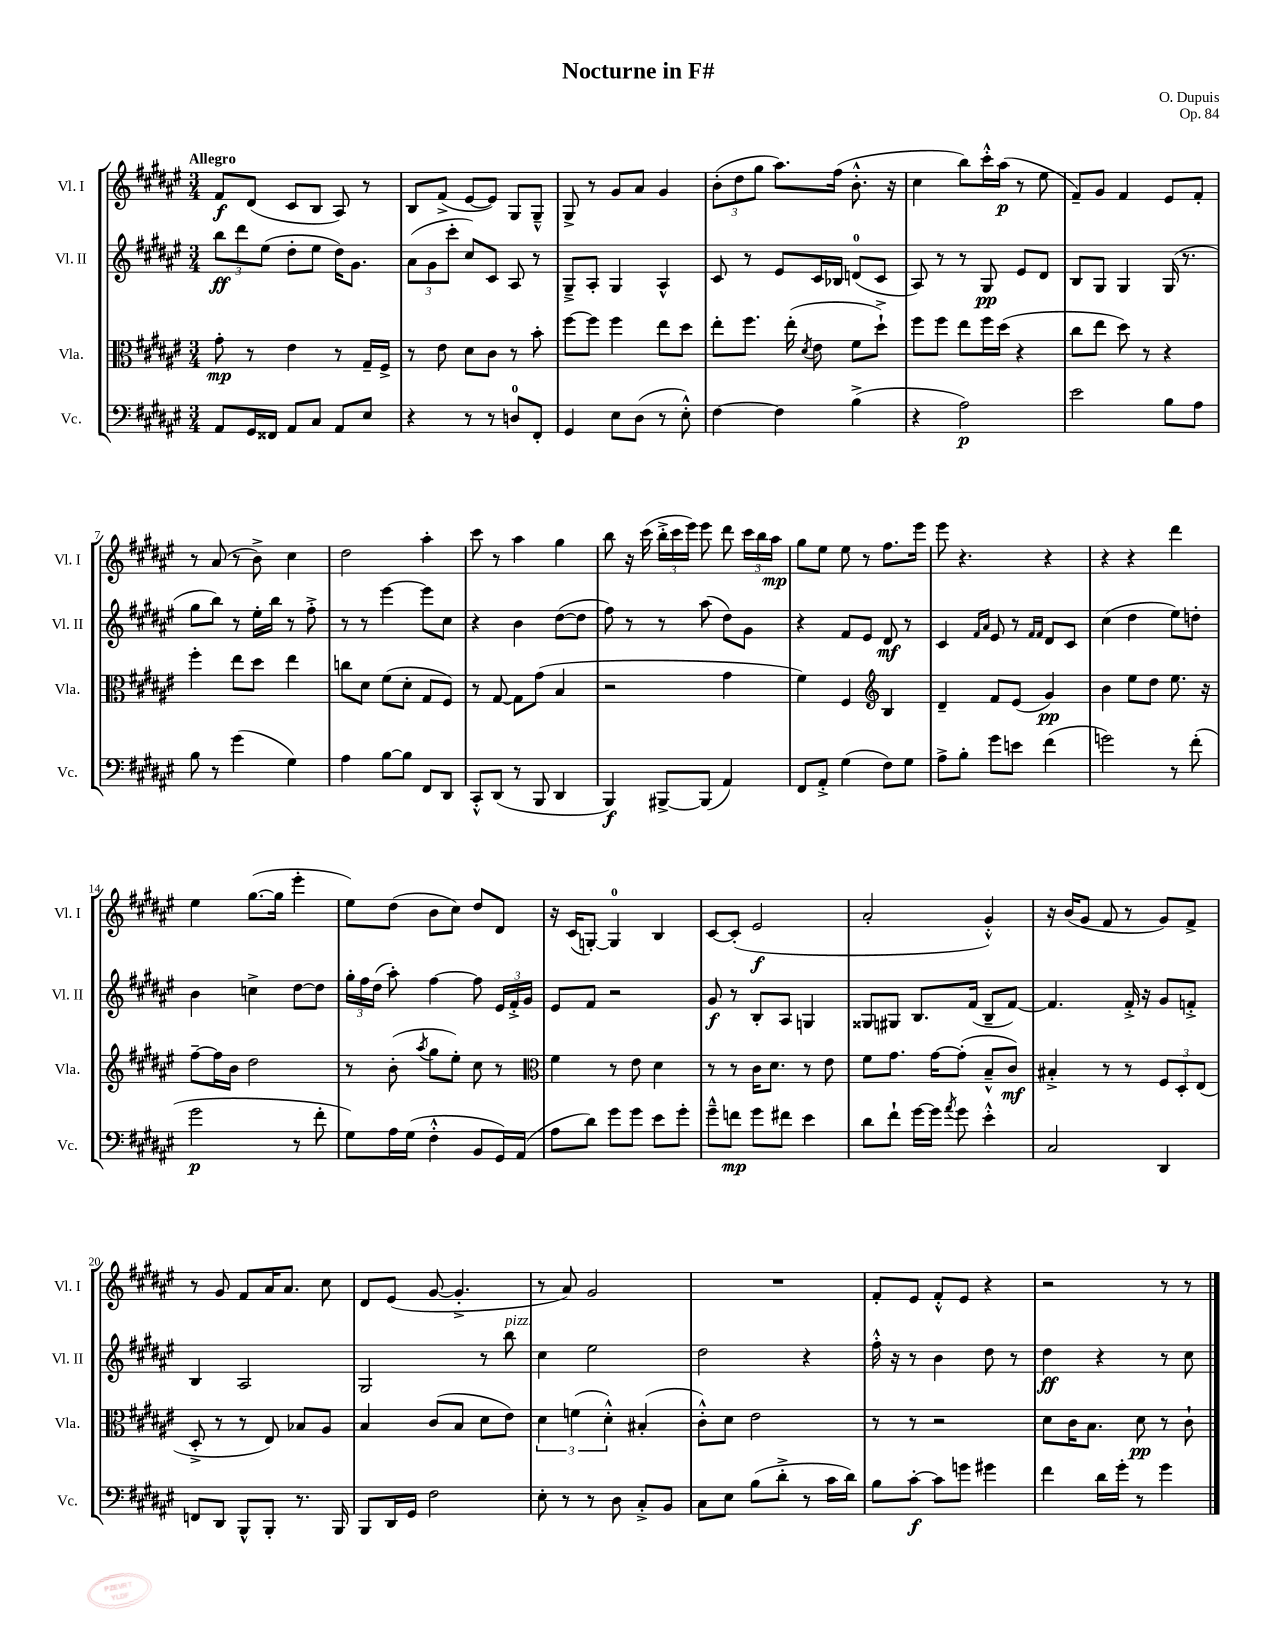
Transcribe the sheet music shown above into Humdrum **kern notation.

**kern	**kern	**kern	**kern
*staff4	*staff3	*staff2	*staff1
*clefF4	*clefC3	*clefG2	*clefG2
*k[f#c#g#d#a#e#]	*k[f#c#g#d#a#e#]	*k[f#c#g#d#a#e#]	*k[f#c#g#d#a#e#]
*M3/4	*M3/4	*M3/4	*M3/4
8AA#	8g#'	12bb	8f#
.	.	12ddd#	.
16GG#	8r	.	(8d#
.	.	(12ee#	.
16FF##	.	.	.
8AA#	4e#	8dd#'	8c#
8C#	.	8ee#	8B
8AA#	8r	16dd#)	8A#)
.	.	8.g#	.
8E#	16G#~	.	8r
.	16F#^	.	.
=	=	=	=
4r	8r	(12a#	8B
.	.	12g#	.
.	8e#	.	(8f#^
.	.	12ccc#'	.
8r	8d#	8cc#)	[8e#
8r	8c#	8c#	8e#])
8D	8r	8A#	8G#
8FF#'	8b'	8r	8G#~^^
=	=	=	=
4GG#	[8ff#	8G#~^	8G#^
.	8ff#]	8A#'	8r
8E#	4ff#	4G#	8g#
(8D#	.	.	8a#
8r	8ee#	4A#^^	4g#
8E#'^^)	8dd#	.	.
=	=	=	=
[4F#	8ee#'	8c#	(12b'
.	.	.	12dd#
.	8.ff#	8r	.
.	.	.	12gg#
4F#]	.	8e#	8.aa#)
.	(16ee#'	.	.
.	8qd#	.	.
.	8e#	16c#	.
.	.	16B-	(16ff#
(4B^	8f#	(8d	8.b'^^
.	8dd#`^)	8c#	.
.	.	.	16r
=	=	=	=
4r	8ff#	8A#)	4cc#
.	8ff#	8r	.
2A#)	8ee#	8r	8bb)
.	16ff#	8G#	16ccc#'^^
.	(16dd#	.	(16aa#
.	4r	8e#	8r
.	.	8d#	8ee#
=	=	=	=
2e#	8cc#	8B	8f#~)
.	8ee#	8G#	8g#
.	8dd#)	4G#	4f#
.	8r	.	.
8B	4r	(16G#	8e#
.	.	8.r	.
8A#	.	.	8f#'
=	=	=	=
8B	4ff#'	8gg#	8r
8r	.	8bb)	(8a#
(4g#	8ee#	8r	8r
.	8dd#	16ee#'	8b^)
.	.	16bb	.
4G#)	4ee#	8r	4cc#
.	.	8ff#'^	.
=	=	=	=
4A#	8cc	8r	2dd#
.	8d#	8r	.
[8B	(8f#	[4eee#	.
8B]	8d#'	.	.
8FF#	8G#	8eee#]	4aa#'
8DD#	8F#)	8cc#	.
=	=	=	=
8CC#'^^	8r	4r	8ccc#
(8DD#	[8G#	.	8r
8r	8G#]	4b	4aa#
8BBB	(8g#	.	.
4DD#	4B	([8dd#	4gg#
.	.	8dd#]	.
=	=	=	=
4BBB)	2r	8ff#)	8bb
.	.	8r	16r
.	.	.	(16ccc#
[8BBB#^	.	8r	24bb'^
.	.	.	24ccc#
.	.	.	24eee#)
(8BBB#]	.	(8aa#	8eee#
4AA#)	4g#	8dd#)	8ddd#
.	.	8g#	24ccc#
.	.	.	24bb
.	.	.	24aa#
=	=	=	=
8FF#	4f#)	4r	8gg#
8AA#'^	.	.	8ee#
(4G#	4F#	8f#	8ee#
.	.	8e#	8r
*	*clefG2	*	*
8F#)	4B	8d#	8.ff#
8G#	.	8r	.
.	.	.	16eee#
=	=	=	=
8A#^	4d#~	4c#	8eee#
8B'	.	.	4.r
.	.	16qqf#	.
.	.	16qqa#	.
8g#	8f#	8e#	.
8e	(8e#	8r	.
.	.	16qqf#	.
.	.	16qqf#	.
(4f#	4g#)	8d#	4r
.	.	8c#	.
=	=	=	=
2g)	4b	(4cc#	4r
.	8ee#	4dd#	4r
.	8dd#	.	.
8r	8.ee#	8ee#)	4ddd#
(8f#'	.	8dd'	.
.	16r	.	.
=	=	=	=
2g#	[8ff#~	4b	4ee#
.	16ff#]	.	.
.	16b	.	.
.	2dd#	4cc^	([8.gg#
.	.	.	16gg#]
8r	.	[8dd#	4eee#'
8f#'	.	8dd#]	.
=	=	=	=
8G#)	8r	24gg#'	8ee#)
.	.	24ff#	.
.	.	(24dd#	.
16A#	(8b'	8aa#')	(8dd#
(16G#	.	.	.
.	8qaa#	.	.
4F#'^^	8gg#	[4ff#	8b
.	8ee#')	.	8cc#)
8BB	8cc#	8ff#]	8dd#
16GG#)	8r	24e#	8d#
.	.	24f#'^	.
(16AA#	.	.	.
.	.	24g#	.
=	=	=	=
*	*clefC3	*	*
8A#	4f#	8e#	16r
.	.	.	(16c#
8d#)	.	8f#	[8G')
8g#	8r	2r	4G]
8g#	8e#	.	.
8e#	4d#	.	4B
8g#'	.	.	.
=	=	=	=
8g#~^^	8r	8g#	[8c#
8f	8r	8r	(8c#']
8g#	16c#	8B'	2e#
.	8.d#	.	.
8f#	.	8A#	.
4e#	8r	4G	.
.	8e#	.	.
=	=	=	=
8d#	8f#	8G##	2a#'
8f#`	8.g#	8G#	.
[16g#	.	8.B	.
16g#]	[16g#	.	.
8qa#	.	.	.
8g#	(8g#']	.	.
.	.	(16f#	.
4e#'^^	8B~^^	8B~	4g#'^^)
.	8c#)	[8f#)	.
=	=	=	=
2C#	4B#'^	4.f#]	16r
.	.	.	(16b
.	.	.	8g#
.	8r	.	8f#
.	8r	16f#'^	8r
.	.	16r	.
4DD#	12F#	8g#	8g#)
.	12D#'	.	.
.	.	8f'^	8f#^
.	(12E#	.	.
=	=	=	=
8FF	8D#'^	4B	8r
8DD#	8r	.	8g#
8BBB^^	8r	2A#	8f#
8BBB'	8E#)	.	16a#
.	.	.	8.a#
8.r	8B-	.	.
.	8A#	.	8cc#
16BBB	.	.	.
=	=	=	=
8BBB	4B	2G#	8d#
16DD#	.	.	(8e#
16GG#	.	.	.
2F#	(8c#	.	[8g#
.	8B	.	4.g#'^]
.	8d#	8r	.
.	8e#)	8bb	.
=	=	=	=
8E#'	6d#	4cc#	8r
8r	.	.	8a#)
.	(6f	.	.
8r	.	2ee#	2g#
.	6d#'^^)	.	.
8D#	.	.	.
8C#'^	(4B#'	.	.
8BB	.	.	.
=	=	=	=
8C#	8c#'^^)	2dd#	2.r
8E#	8d#	.	.
(8B	2e#	.	.
8d#'^	.	.	.
8r	.	4r	.
16c#	.	.	.
16d#)	.	.	.
=	=	=	=
8B	8r	16ff#'^^	8f#'
.	.	16r	.
[8c#'	8r	8r	8e#
8c#]	2r	4b	8f#'^^
8g	.	.	8e#
4g#	.	8dd#	4r
.	.	8r	.
=	=	=	=
4f#	8d#	4dd#	2r
.	16c#	.	.
.	8.B	.	.
16d#	.	4r	.
16g#'	.	.	.
8r	8d#	.	.
4g#	8r	8r	8r
.	8c#`	8cc#	8r
==	==	==	==
*-	*-	*-	*-
